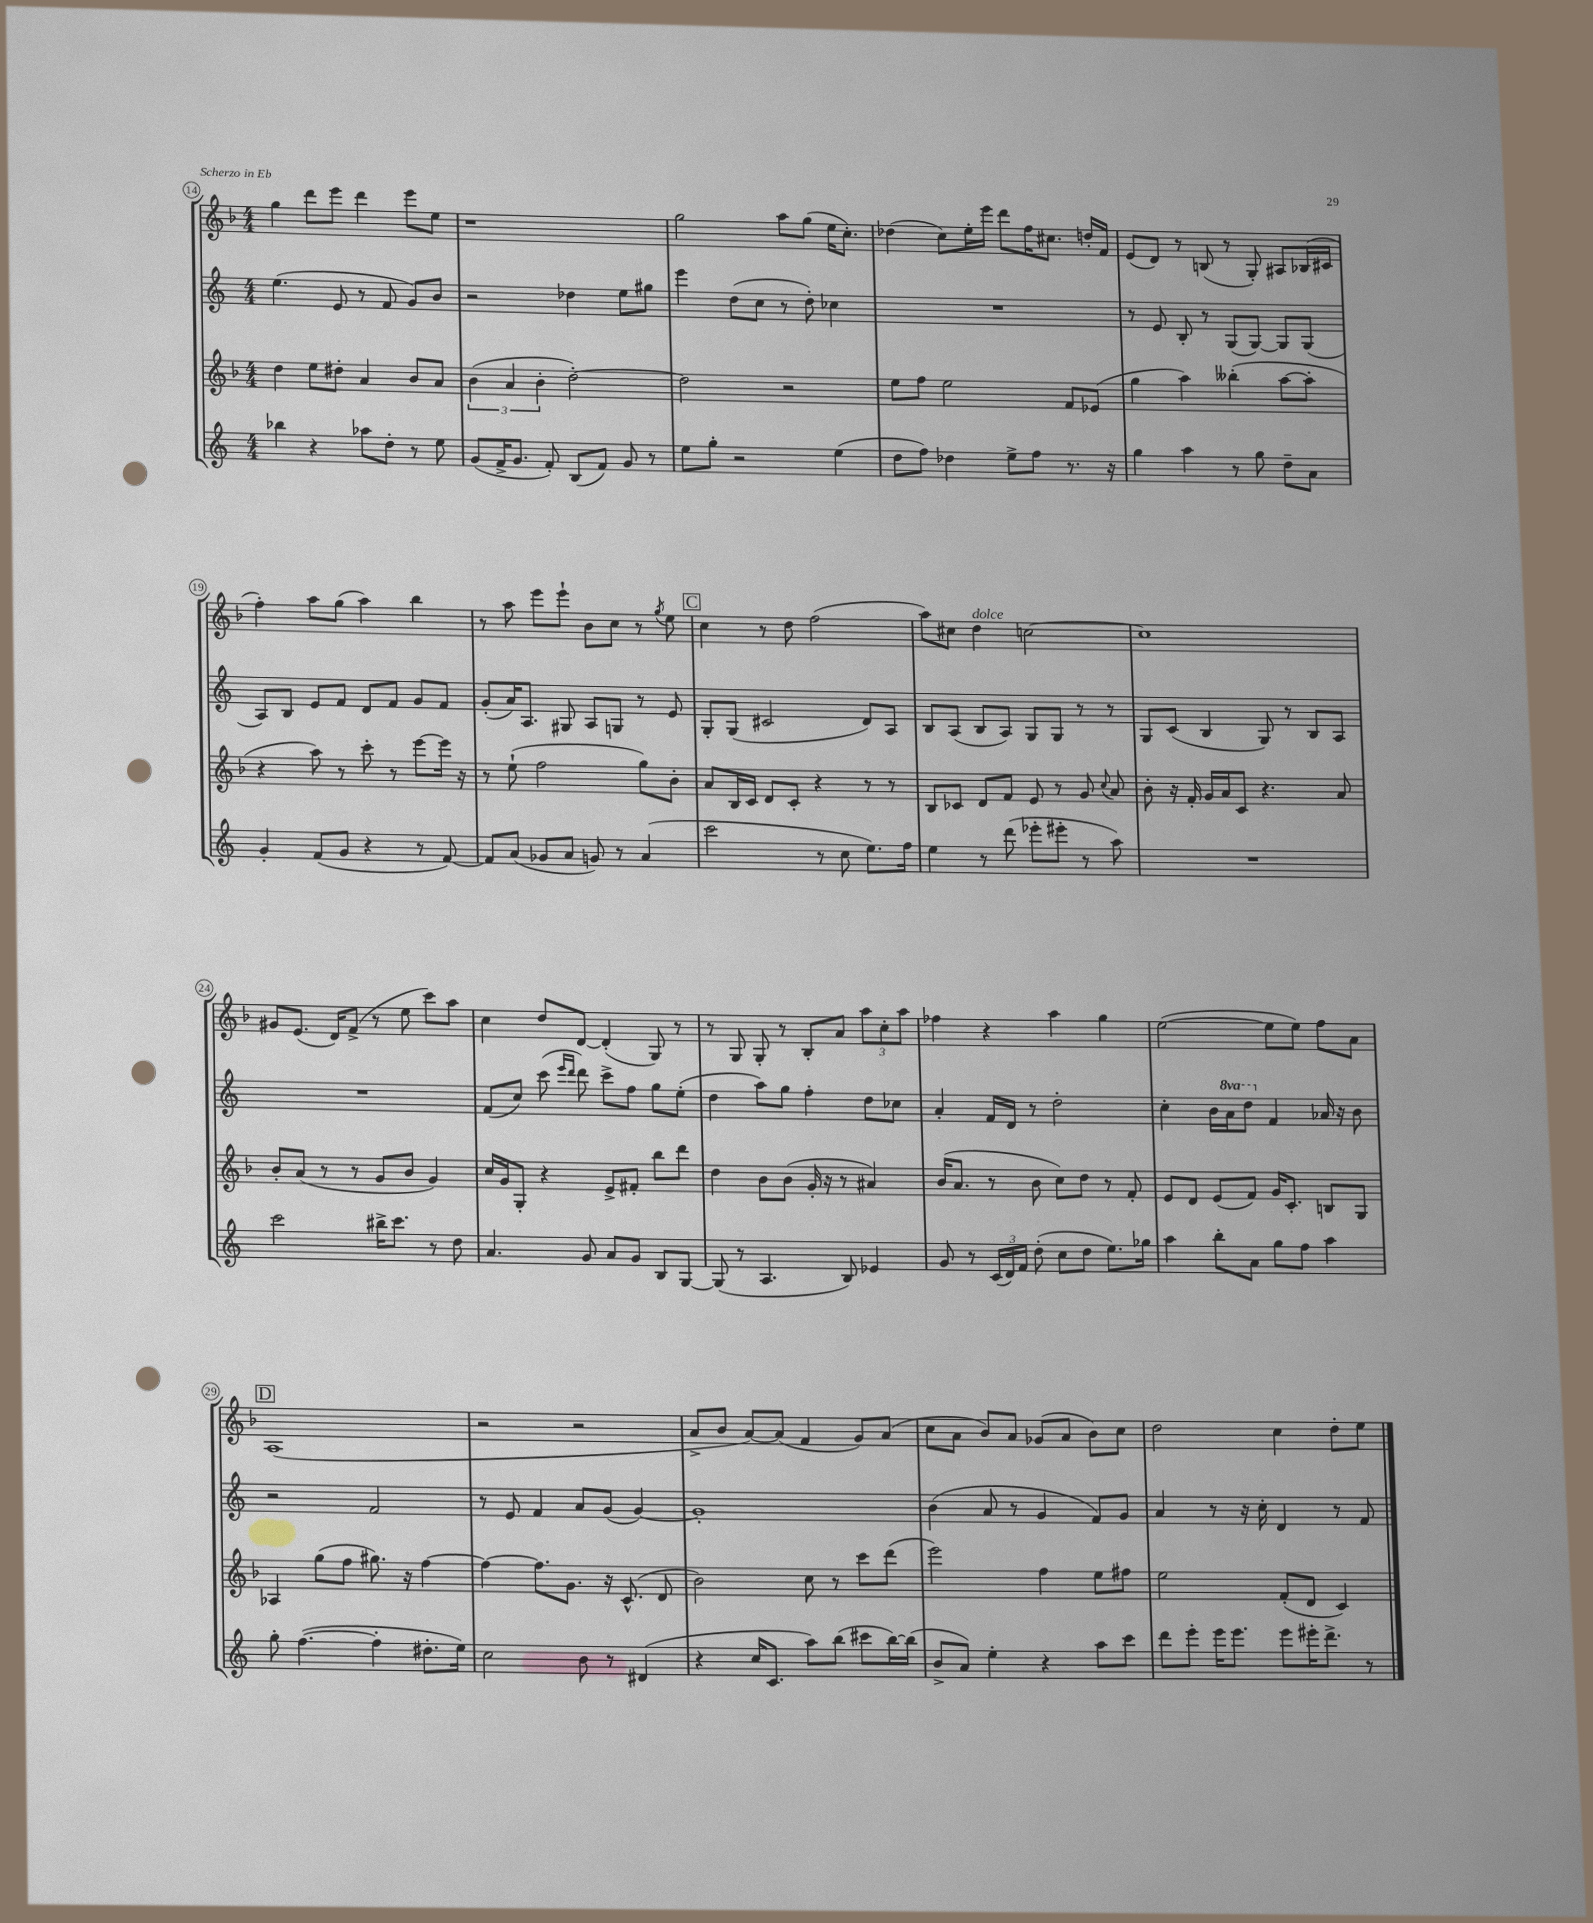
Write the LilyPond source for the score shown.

<<
\new StaffGroup <<
\new Staff = "s0" {
    \clef treble \key f \major \numericTimeSignature \time 4/4
    \autoBeamOff g''4 d'''8[ e'''8] d'''4 e'''8[ e''8] |
    r1 |
    g''2 a''8[ g''8]( e''16[ c''8.]-.) |
    des''4( c''8[) e''16-. e'''16] d'''8[ f''16 cis''8.] d''16[-. f'16] |
    e'8[( d'8]) r8 b8( r8 g8-.) ais8[ bes16( cis'16] |
    f''4-.) a''8[ g''8]( a''4) bes''4 |
    r8 a''8 e'''8[ e'''8]-! bes'8[ c''8] r8 \acciaccatura { g''8 } e''8 |
    \mark \markup { \box "C" } c''4 r8 d''8 f''2( |
    a''8[) cis''8] d''4^\markup { \italic "dolce" } c''2~ |
    c''1 |
    gis'8[ e'8.]( d'16[) f'8]->( r8 e''8 c'''8[) a''8] |
    c''4 d''8[ d'8]~ d'4-.( g8) r8 |
    r8 g8 g8-. r8 bes8[-. a'8] \tuplet 3/2 { a''8[ c''8-. a''8] } |
    fes''4 r4 a''4 g''4 |
    e''2~( e''8[ e''8]) f''8[ a'8] |
    \mark \markup { \box "D" } a1( |
    r2 r2 |
    a'8[-> bes'8] a'8[~) a'8]( f'4 g'8[) a'8]( |
    c''8[ a'8] bes'8[) a'8] ges'8[( a'8] bes'8[) c''8] |
    d''2 c''4 d''8[-. e''8] \bar "|." |
}
\new Staff = "s1" {
    \clef treble \key c \major \numericTimeSignature \time 4/4 \set Staff.ottavationMarkups = #ottavation-simple-ordinals
    \autoBeamOff e''4.( e'8 r8 f'8 g'8[) b'8] |
    r2 des''4 e''8[ gis''8] |
    e'''4 d''8[( c''8] r8 d''8-.) ces''4 |
    R1 |
    r8 e'8 b8-. r8 g8[( g8]~) g8[ g8]( |
    a8[) b8] e'8[ f'8] d'8[ f'8] g'8[ f'8] |
    g'8[-.( a'16) a8.] gis8 a8[ g8] r8 e'8 |
    \mark \markup { \box "C" } g8[-. g8]( cis'2 d'8[) a8] |
    b8[ a8]( b8[ a8]) g8[ g8] r8 r8 |
    g8[ c'8]( b4 g8) r8 b8[ a8] |
    R1 |
    f'8[( c''8]) c'''8( \grace { e'''16[ d'''16] } d'''8) c'''8[-> f''8] g''8[ e''8]-.( |
    d''4 a''8[) g''8] f''4-. d''8[ ces''8] |
    a'4-. f'16[ d'16] r8 d''2-. |
    c''4-. b'16[ \ottava #1 a''16 d'''8] \ottava #0 f'4 aes'16 r16 b'8 |
    \mark \markup { \box "D" } r2 f'2 |
    r8 e'8 f'4 a'8[ g'8]( g'4~) |
    g'1-. |
    b'4( a'8 r8 g'4 f'8[) g'8] |
    a'4 r8 r16 c''16-. d'4 r8 f'8 \bar "|." |
}
\new Staff = "s2" {
    \clef treble \key f \major \numericTimeSignature \time 4/4
    \autoBeamOff d''4 e''8[ dis''8]-. a'4 bes'8[ a'8] |
    \tuplet 3/2 { bes'4( a'4 bes'4-. } d''2~-.) |
    d''2 r2 |
    e''8[ f''8] e''2 f'8[ ees'8]( |
    g''4 a''4) beses''4-.( a''8[~ a''8]-. |
    r4 a''8) r8 c'''8-. r8 e'''8[~ e'''16] r16 |
    r8 e''8-!( f''2 g''8[) bes'8]-. |
    \mark \markup { \box "C" } a'8[ bes16 c'16] d'8[ c'8]-. r4 r8 r8 |
    bes8[ ces'8] d'8[ f'8] e'8 r8 g'8 \appoggiatura { c''8 } a'8 |
    bes'8-. r16 f'16-. g'16[ a'16 c'8] r4. a'8 |
    bes'8[-. a'8]( r8 r8 g'8[ bes'8] g'4) |
    c''16[ g'16 g8]-. r4 e'8[-> fis'8]-. bes''8[ d'''8] |
    d''4 bes'8[ bes'8]( g'16-. r16 r8 ais'4) |
    bes'16[( a'8.] r8 bes'8 c''8[) d''8] r8 f'8-. |
    e'8[ d'8] e'8[( f'8]) g'16[ c'8.]-. b8[ g8] |
    \mark \markup { \box "D" } aes4 g''8[( f''8] gis''8.) r16 f''4~ |
    f''4~ f''8.[ g'8.] r16 c'8.-^( d'8 |
    bes'2) c''8 r8 c'''8[ d'''8]( |
    e'''2) f''4 e''8[ fis''8] |
    e''2 f'8[-.( d'8] c'4) \bar "|." |
}
\new Staff = "s3" {
    \clef treble \key c \major \numericTimeSignature \time 4/4
    \autoBeamOff bes''4 r4 aes''8[ d''8]-. r8 e''8 |
    g'8[( f'16-> g'8.] f'8-.) b8[( f'8]) g'8 r8 |
    e''8[ g''8]-. r2 e''4( |
    d''8[ f''8]) des''4 e''8[-> f''8] r8. r16 |
    g''4 a''4 r8 g''8 d''8[-- a'8] |
    g'4-. f'8[( g'8] r4 r8 f'8~) |
    f'8[ a'8]( ges'8[ a'8] g'8) r8 a'4( |
    \mark \markup { \box "C" } c'''2 r8 c''8 e''8.[) f''16] |
    e''4 r8 d'''8( ees'''8[-. eis'''8]-. r8 a''8) |
    R1 |
    c'''2 bis''16[-> c'''8.] r8 d''8 |
    a'4. g'8 a'8[ g'8] b8[ g8]~ |
    g8( r8 a4. b8) ees'4 |
    g'8 r8 \tuplet 3/2 { c'16[( d'16) f'16] } d''8-.( c''8[ d''8] e''8.[) ges''16] |
    a''4 b''8[-. a'8] g''8[ f''8] a''4 |
    \mark \markup { \box "D" } g''8-. f''4.~( f''4-. dis''8.[-. e''16]) |
    c''2 b'8 r8 dis'4( |
    r4 c''16[ c'8.] a''8[) b''8]( cis'''8[ b''16~) b''16]( |
    b'8[-> a'8]) e''4-. r4 a''8[ c'''8] |
    d'''8[ e'''8]-. e'''16[ e'''8.] e'''8[ eis'''16-. d'''8.]-> r8 \bar "|." |
}
>>
>>
\layout { \context { \Score currentBarNumber = #14 \override BarNumber.stencil = #(make-stencil-circler 0.1 0.3 ly:text-interface::print) } }
